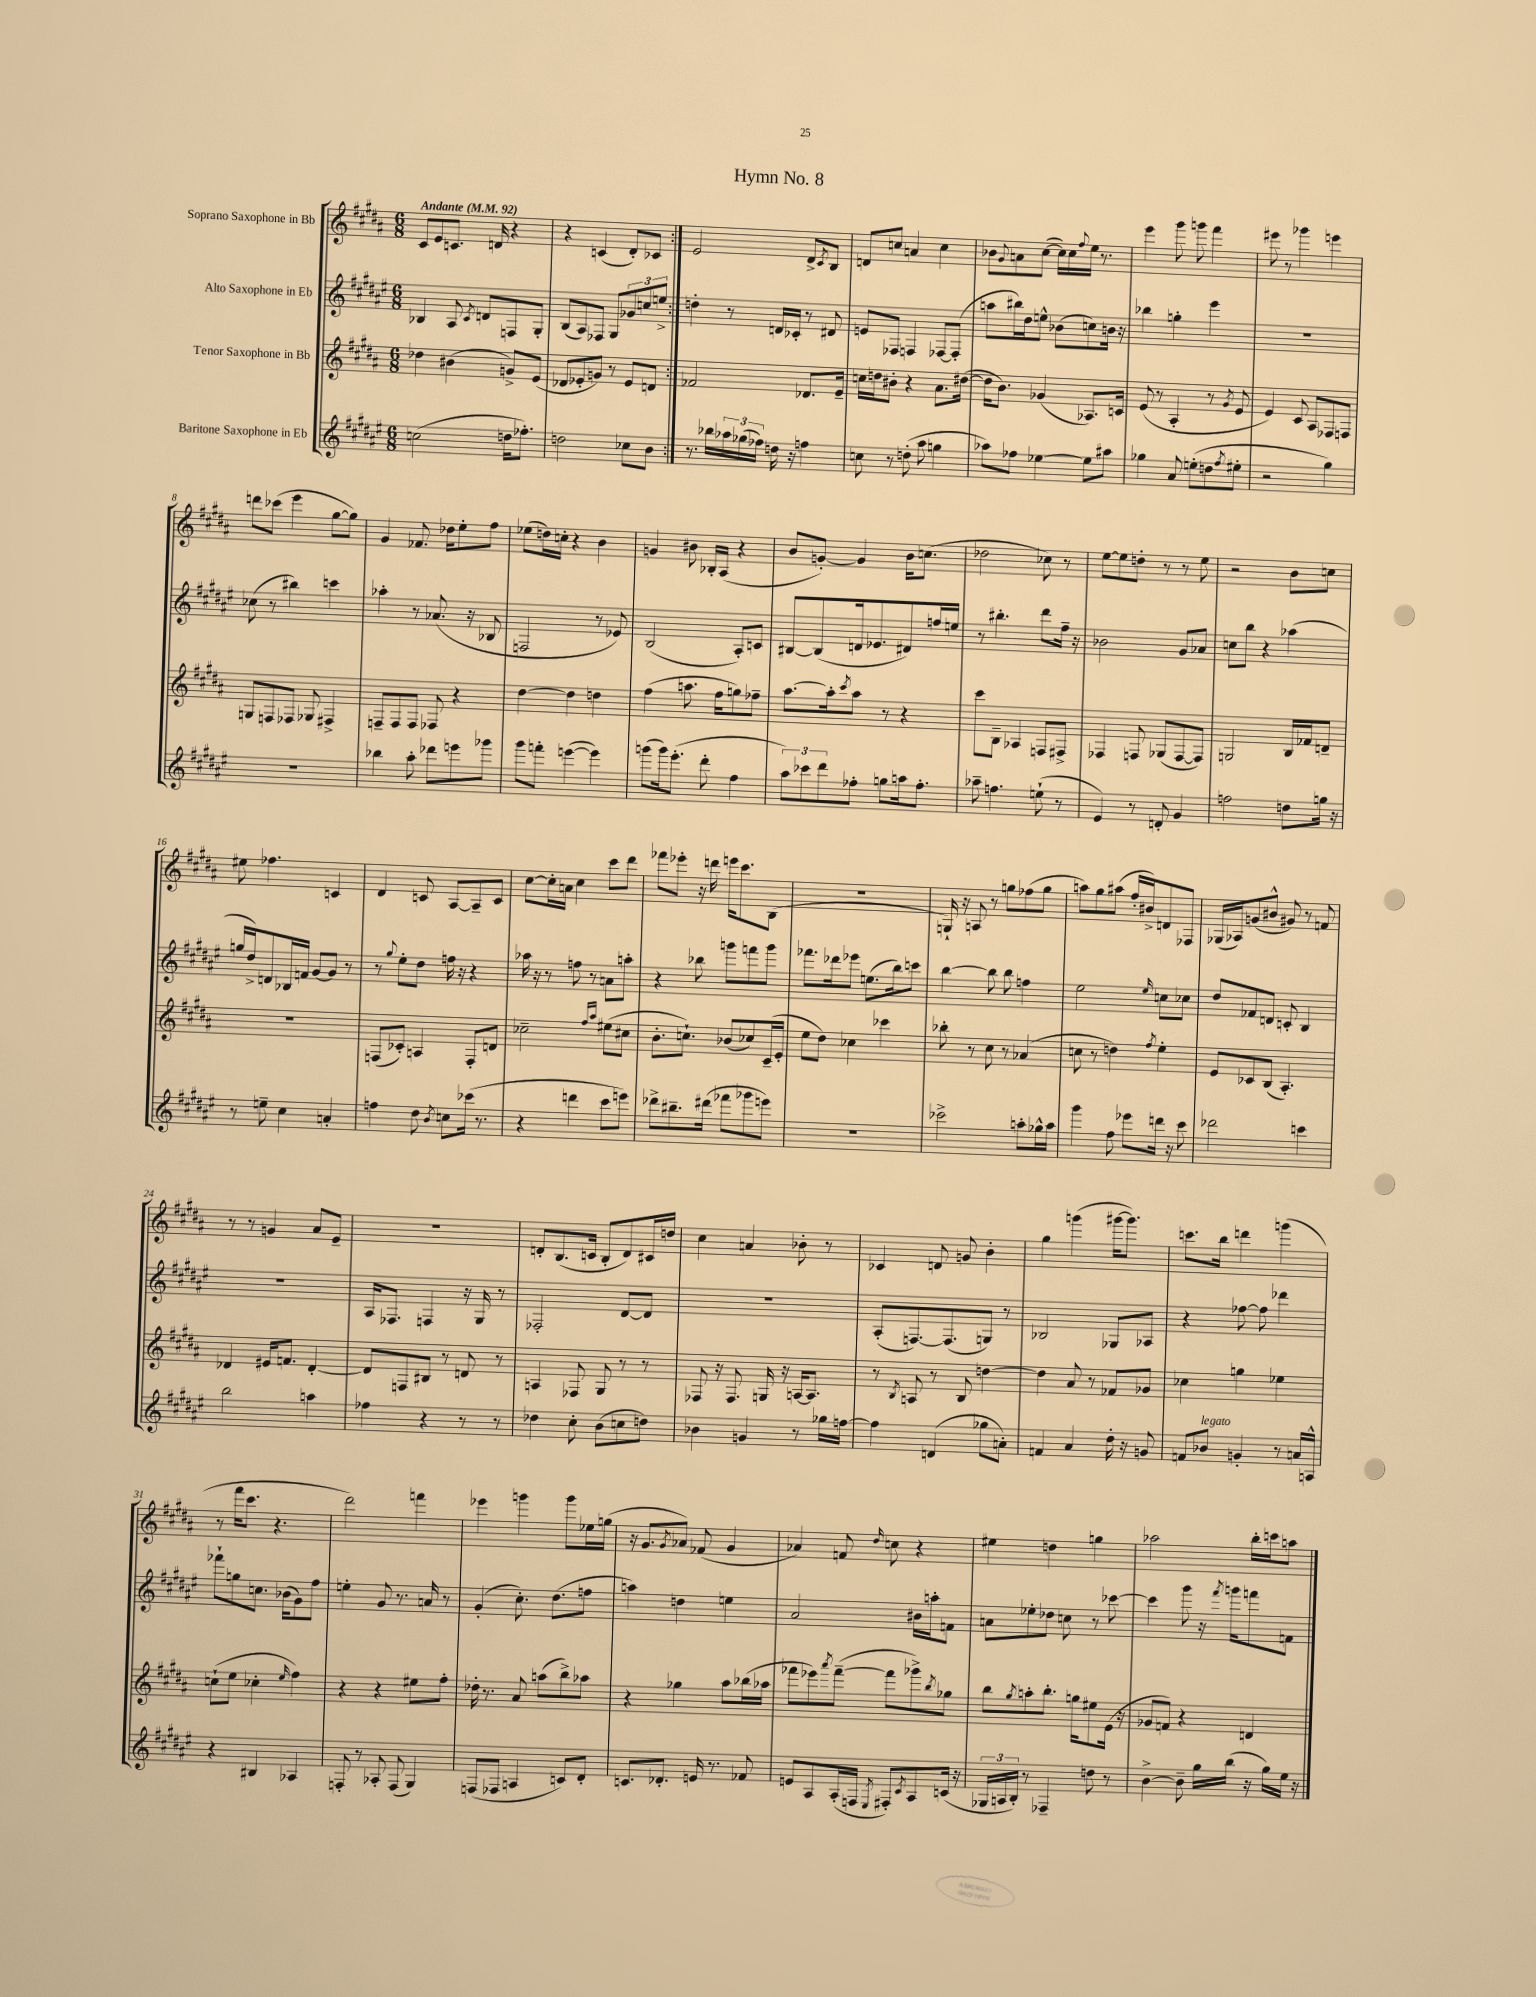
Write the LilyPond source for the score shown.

\header { title = "Hymn No. 8" }
<<
\new StaffGroup <<
\new Staff = "s0" \with { instrumentName = "Soprano Saxophone in Bb" } {
    \clef treble \key b \major \numericTimeSignature \time 6/8 \tempo "Andante" 4 = 92
    \repeat volta 2 { cis'8 e'8 c'8. d'16 r4 |
    r4 c'4( dis'8-.) ces'8 | }
    e'2 dis'8-> \acciaccatura { cis'8 } b8 |
    d'8 c''8 a'4 c''4 |
    bes'8 \appoggiatura { gis'8 } a'8 cis''8~( cis''16) cis''16 \appoggiatura { fis''8 } e''16 r8. |
    e'''4 gis'''8 g'''8 fis'''4 |
    eis'''8 r8 ges'''4 e'''4 |
    d'''8 ces'''8( e'''4 gis''8~ gis''8) |
    gis'4 fes'8. des''16 e''8-. fis''8 |
    ees''8( d''16) c''16-. r4 b'4 |
    g'4 bis'8 bes16-. ais16( r4 |
    b'8 g'8~-.) g'4 b'16 c''8.( |
    des''2 ces''8) r8 |
    e''8~ e''8 d''8-. r8 r8 e''8 |
    r2 b'8 c''8 |
    eis''8 fes''4. c'4 |
    dis'4 c'8 ais8~ ais8-- c'8 |
    cis''8~ cis''16-. a'16 cis''4 cis'''8 dis'''8 |
    fes'''8 ees'''8-. r16 d'''16 e'''16 cis'''8. b8( |
    R2. |
    g16-!) r16 a8 r8 g''8 fes''8( g''8 |
    a''8) gis''8 ais''8( fis''16-. bis'16->) d'8 fes8 |
    ges16( aes16) g'8( bis'8-^ gis'8) r8 f'8 |
    r8 r8 g'4 ais'8 e'8-- |
    R2. |
    d'8-. b8.( c'16 b8-. d'8) cis'16 d''16 |
    cis''4 a'4 bes'8-. r8 |
    ces'4 d'8 g'8 b'4-. |
    gis''4 g'''4( gis'''16~ gis'''8.) |
    c'''8. b''16 d'''4 g'''4( |
    r8 fis'''16 cis'''8. r4. |
    dis'''2) f'''4 |
    ees'''4 g'''4 g'''8 ees''16 g''16( |
    r16 gis'8. \acciaccatura { gis'8 } aes'8) fes'8( gis'4 |
    aes'4) f'8 \grace { dis''16 } c''8 r4 |
    eis''4 d''4 g''4 |
    aes''2 b''16-. c'''16 a''8 \bar "|." |
}
\new Staff = "s1" \with { instrumentName = "Alto Saxophone in Eb" } {
    \clef treble \key fis \major \numericTimeSignature \time 6/8
    \repeat volta 2 { bes4 ais8 \acciaccatura { cis'8 } d'8 f8 gis8-. |
    b8( ais8) fes8 gis8 \tuplet 3/2 { ges'8 c''8 e''8-> } | }
    d''4-. r8 d'16 ces'16-. r8 dis'8 |
    e'8 fes8 f4 fes8~ fes8-.( |
    a''8 bis''16) dis''16 e''8-^ bes'8( c''8) b'16 r16 |
    bes''4 g''4-. eis'''4 |
    R2. |
    ces''8( r8 bis''4) c'''4 |
    aes''4-. r8 aes'8.( r16 bes8 |
    f2 r8 ees'8) |
    b2( ais8-.) c'8 |
    bis8~ bis8( d'16 ees'8. dis'8) f''16 e''16 |
    r8 bis''4.-. dis'''8 fis''16-- r16 |
    bes'2 gis'8 aes'8 |
    c''8 b''8 r4 aes''4( |
    g''16 dis''16->) d'8 bes16 f'16 gis'8~ gis'8 r8 |
    r8 \appoggiatura { gis''8 } eis''8-. dis''8 f''16 r16 r4 |
    aes''16 r16 r8 f''8 r8 a'8 a''8-. |
    r4 bes''8 g'''8 f'''8 g'''8 |
    fes'''8. des'''16 ees'''8 e''8.( b''16) c'''8 |
    b''4~ b''8 b''8 f''4 |
    eis''2 \grace { eis''16 } c''8 ces''8 |
    dis''8 fes'8 d'8 c'8-. b4 |
    R2. |
    ais16 fes8. f4 r16 gis16 r8 |
    fes2-. dis'8~ dis'8 |
    R2. |
    ais8-.( f8.~) f8.( g8) r8 |
    bes2 ges8 aes8 |
    r4 fes''8~ fes''8 des'''4 |
    fes'''8-! g''8 c''8. bes'16( gis'8) fis''8 |
    e''4-. gis'8 r8. a'16 r8 |
    gis'4-.( cis''8.-.) dis''8.( f''8 |
    a''4) d''4 e''4 |
    ais'2 bis'16 a''16-. f'8 |
    a'8 ees''8-. des''8 c''8 r8 ces'''8~ |
    ces'''4 gis'''8 r16 \acciaccatura { fis'''8 } g'''16 f'''8 f'8 \bar "|." |
}
\new Staff = "s2" \with { instrumentName = "Tenor Saxophone in Bb" } {
    \clef treble \key b \major \numericTimeSignature \time 6/8
    \repeat volta 2 { des''4 bis'4( g'8->) e'8( |
    des'8 ees'8-. g'8) r8 ees'8 d'8 | }
    fes'2 des'8. e'16-- |
    c''16 d''16 bis'8-. r4 ais'8. dis''16~( |
    dis''16 b'8.) ges'4( aes8.) c'16 |
    e'8( r8 ais4-. r8 \acciaccatura { gis'8 } e'8 |
    e'4) cis'8 ais8 fes8 f8 |
    g8 f8 fes8 ges8 fis4-> |
    f8-- f8 f8 fes8 r4 |
    dis''4~ dis''4 d''4 |
    fis''4( a''8. fis''16 g''8) fes''8-- |
    ais''8.~ ais''16-. \acciaccatura { cis'''8 } ais''8 r8 r4 |
    cis'''8 b8-- aes4 f8 fis8-> |
    fes4 f8 ges8( f8~ f8) |
    g2 b16 fes'16 d'8-- |
    R2. |
    f8( ces'8-.) a4 f8-. d'8 |
    ces''2-- \grace { fis''16 ais''16 } eis''8( cis''8 |
    b'8.-. c''8.-!) bes'8( ces''8) cis'16--( e'16-. |
    e''8 dis''8) ces''4 ces'''4 |
    bes''8-. r8 cis''8 r8 aes'4( |
    c''8 r8 d''4) \acciaccatura { fis''8 } e''4-. |
    e'8 ces'8 b8( ais4.-.) |
    des'4 eis'16 f'8. des'4~-. |
    des'8 f8 bis8 r8 d'8 r8 |
    a4 fes8 gis8 r8 r8 |
    fes8 r16 fes8. g16 r16 a16~ a8. |
    r8 \acciaccatura { b8 } a8 r8 b8 d''4~ |
    d''4 ais'8 r8 fes'8 ges'8 |
    ces''4 g''4 ees''4 |
    c''8-!( e''8 ces''4-. \grace { e''16 } fis''4) |
    r4 r4 eis''8 fis''8-. |
    des''16-. r8. ais'8 a''8( b''8->) aes''8 |
    r4 ges''4 ais''8 bes''16( aes''16 |
    fes'''8 ees'''8) \acciaccatura { ais'''8 } fes'''8~--( fes'''8 ges'''8->) \acciaccatura { b''8 } ges''8 |
    b''8 \acciaccatura { gis''8 } a''8-. b''8.-. g''16 eis''8 e'16( r16 |
    ges'8 f'8) r4 d'4 \bar "|." |
}
\new Staff = "s3" \with { instrumentName = "Baritone Saxophone in Eb" } {
    \clef treble \key fis \major \numericTimeSignature \time 6/8
    \repeat volta 2 { c''2( d''16 fes''8.-.) |
    d''2 ces''8 b'8 | }
    r8. bes''16 \tuplet 3/2 { aes''16 ges''16( fes''16) } d''16 r16 f''4 |
    c''8 r8 d''8-.( ais''8 g''4 |
    aes''8) fes''8 ees''4~ ees''8 ais''8 |
    ges''4 ais'8 e''8-.( d''8 \acciaccatura { fis''8 } eis''8-. |
    r2 gis''4) |
    R2. |
    bes''4 ais''8-. des'''8 e'''8 ges'''8 |
    gis'''8 f'''8-. e'''4~( e'''4) |
    g'''8( g'''16) eis'''8.-.( dis'''8-. fis''4 |
    \tuplet 3/2 { ais''8) ces'''8 dis'''8 } fes''8-. g''8 a''16 fes''8.-. |
    aes''8-- f''4. e''8-!( r8 |
    eis'4) r8 d'8-. gis'4 |
    f''2 d''8 g''16 r16 |
    r8 e''8-- cis''4 a'4-. |
    f''4 dis''8 \acciaccatura { b'8 } c''8 ces'''16( r8. |
    r4 d'''4 cis'''8 e'''8) |
    des'''8-> bis''8.-- dis'''16( fes'''8 ges'''8 e'''8) |
    R2. |
    ces'''2-> a''8-. ges''16-^ a''16 |
    gis'''4 fis''8 ees'''8 d'''16 r16 cis'''8 |
    des'''2 c'''4 |
    b''2 a''4 |
    fes''4 r4 r8 r8 |
    des''4 cis''8-. b'8( c''8 d''8) |
    bes'4 g'4 r8 ges''16 f''16~ |
    f''4 d'4( ges''8 a'8-.) |
    f'4 ais'4 dis''16-. r16 g'8 |
    f'8 bes'8^\markup { \italic "legato" } g'4-. r8 a'16 a16-^ |
    r4 bis4 aes4 |
    f8-. r8 aes8-. f8( gis4) |
    f8( fes8 a4 c'8) dis'8-. |
    c'8. des'8.-. e'16 r8. fes'8 |
    e'8 ais8 ais16-.( f16 \acciaccatura { eis8 } fis8-.) \acciaccatura { cis'8 } ais8 c'16( r16 |
    \tuplet 3/2 { ges16 a16 b16-.) } r8 fes4-- d''8 r8 |
    b'4~-> b'8-- gis''16 b''16( r16 gis''16) eis''16 r16 \bar "|." |
}
>>
>>
